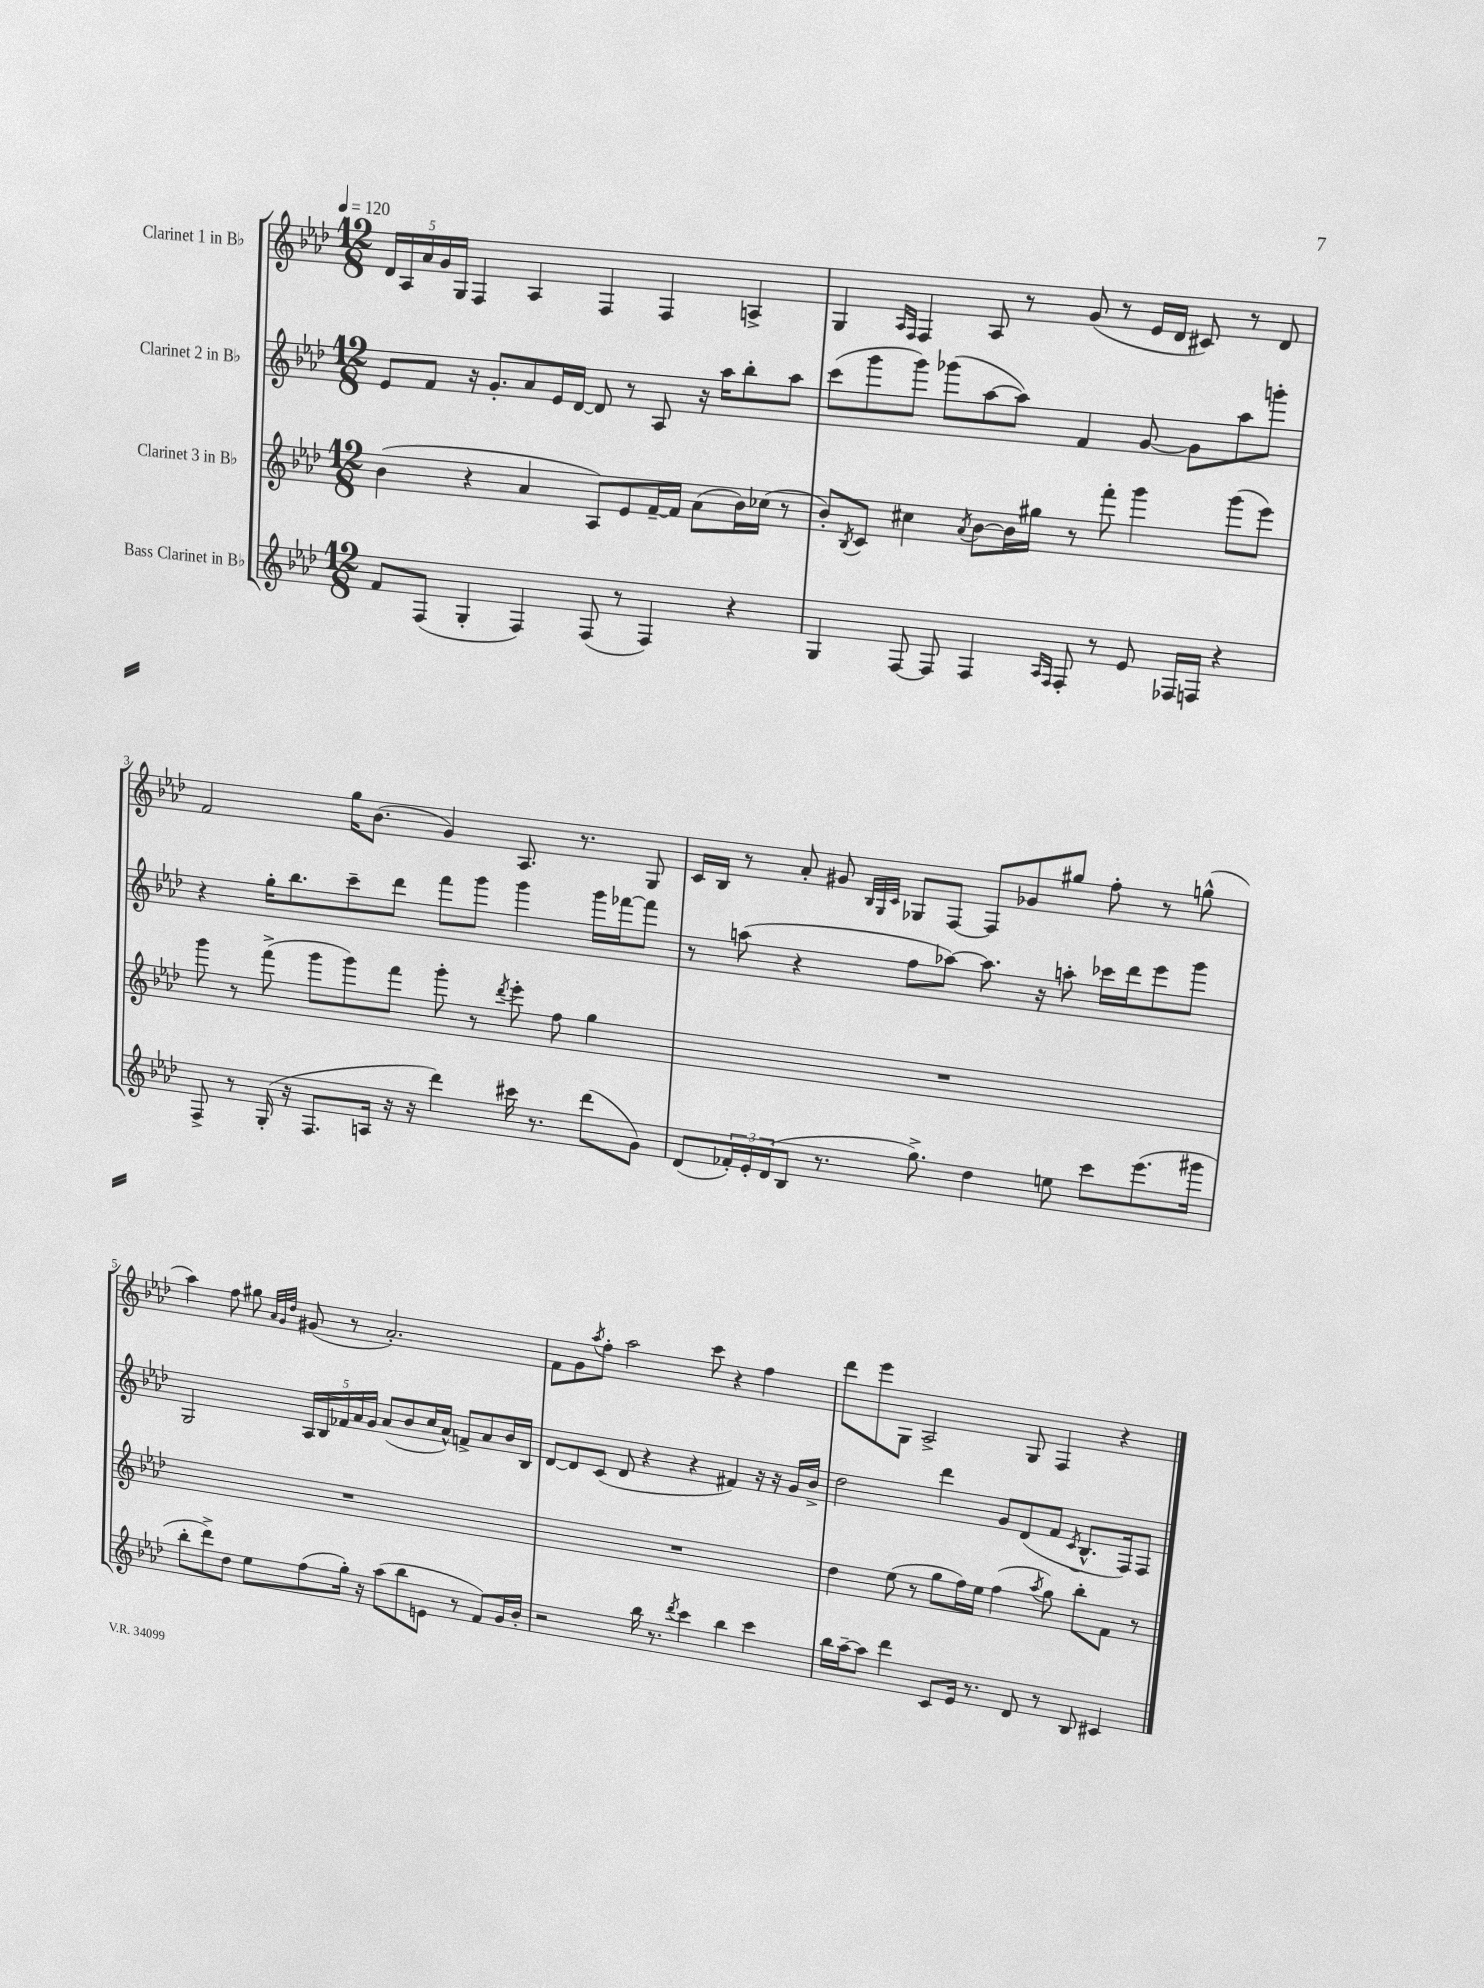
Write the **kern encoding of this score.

**kern	**kern	**kern	**kern
*staff4	*staff3	*staff2	*staff1
*clefG2	*clefG2	*clefG2	*clefG2
*k[b-e-a-d-]	*k[b-e-a-d-]	*k[b-e-a-d-]	*k[b-e-a-d-]
*M12/8	*M12/8	*M12/8	*M12/8
*MM120	*MM120	*MM120	*MM120
8f	(4b-	8e-	20d-
.	.	.	20A-
.	.	.	20a-
(8F	.	8f	.
.	.	.	20g
.	.	.	20G
4G'	4r	16r	4F
.	.	8.g'	.
4F)	4a-	8a-	4A-
.	.	16e-	.
.	.	[16d-	.
(8F	8A-)	8d-]	4F
8r	8e-	8r	.
4F)	[16f~	8A-	4F
.	16f]	.	.
.	(8a-	16r	.
.	.	16aa-	.
4r	16b-)	8bb-'	4A^
.	(16cc-	.	.
.	8r	8aa-	.
=	=	=	=
4G	8b-')	(8ccc	4G
.	8qB-	.	.
.	8c	8ggg	.
.	.	.	16qqA-
.	.	.	16qqF
[8F	4cc#	8ggg)	4F
8F]	.	(8ggg-	.
.	8qa-	.	.
4F	[8b-	[8aa-	8A-
.	16b-]	8aa-])	8r
.	16gg#	.	.
16qqA-	.	.	.
16qqF	.	.	.
8F'	8r	4f	(8g
8r	8fff'	.	8r
8e-	4ggg	[8g	16e-
.	.	.	16d-
16F-	.	8g]	8c#)
16F	.	.	.
4r	(8ggg	8aa-	8r
.	8eee-)	8ggg'	8d-
=	=	=	=
8F^	8ggg	4r	2f
8r	8r	.	.
(16G'	(8fff^	16gg'	.
16r	.	8.bb-	.
8.F	8ggg	.	.
.	8ggg)	8ccc~	16gg
16A	.	.	(8.b-
16r	8fff	8ddd-	.
16r	.	.	.
4ddd-)	8ggg'	8fff	4g)
.	8r	8ggg	.
.	8qddd-	.	.
16ccc#	8eee-'	4ggg	8.A-
8.r	.	.	.
.	8ff	.	.
.	.	.	8.r
(8ddd-	4gg	16ggg	.
.	.	[16fff-	.
8g)	.	8fff-]	8G
=	=	=	=
(8d-	1.r	8r	16c
.	.	.	16B-
24f-')	.	(8aa	8r
24e-'	.	.	.
(24d-	.	.	.
8B-	.	4r	8a-'
8.r	.	.	8g#
.	.	.	32qqB-
.	.	.	32qqG
.	.	.	32qqc
.	.	8ff	8G-
8.gg^)	.	.	.
.	.	[8aa-)	[8F
4dd-	.	8.aa-]	8F]
.	.	.	8g-
.	.	16r	.
8ee	.	8aa'	8gg#
8ccc	.	16ccc-	8ff'
.	.	16ddd-	.
(8.eee-	.	8eee-	8r
.	.	8ggg	(8gg^^
16ggg#	.	.	.
=	=	=	=
8bb-'	1.r	2G	4aa-)
8ddd-^)	.	.	.
8dd-	.	.	8ff
8ee-	.	.	8gg#
.	.	.	32qqa-
.	.	.	32qqg
.	.	.	32qqdd-
(8ff	.	20A-	(8g#
.	.	20B-	.
.	.	20f-	.
16gg')	.	.	8r
.	.	20a-	.
16r	.	.	.
.	.	20g	.
(8aa-	.	(8a-	2.a-')
8bb-	.	8b-	.
8e	.	16cc	.
.	.	16a-^^)	.
8r	.	8f^	.
8f)	.	8a-	.
16g	.	16b-	.
16b-'	.	16B-	.
=	=	=	=
2r	1.r	[8d-	8f
.	.	8d-]	8g
.	.	.	8qaa-
.	.	(8c	8ff'
.	.	8d-	2aa-
16bb-	.	4r	.
8.r	.	.	.
8qddd-	.	.	.
4ccc	.	4r	.
.	.	.	8ccc
4bb-	.	4f#)	4r
4ccc	.	16r	4ff
.	.	16r	.
.	.	16g	.
.	.	16b-^	.
=	=	=	=
16bb-	4dd-	2dd-	8ddd-
[16aa-~	.	.	.
8aa-]	.	.	8eee-
4ddd-	(8ee-	.	8G
.	8r	.	2A-^
8c	8gg	4ddd-	.
16e-	16ff)	.	.
8.r	16ee-	.	.
.	(4ff	8g	.
8d-	.	(8d-	8G
.	8qaa-	.	.
8r	8gg)	8f	4F
.	.	8qc	.
8B-	8bb-'	8.B-^^	.
4c#	8f	.	4r
.	.	16F)	.
.	8r	8F	.
==	==	==	==
*-	*-	*-	*-
